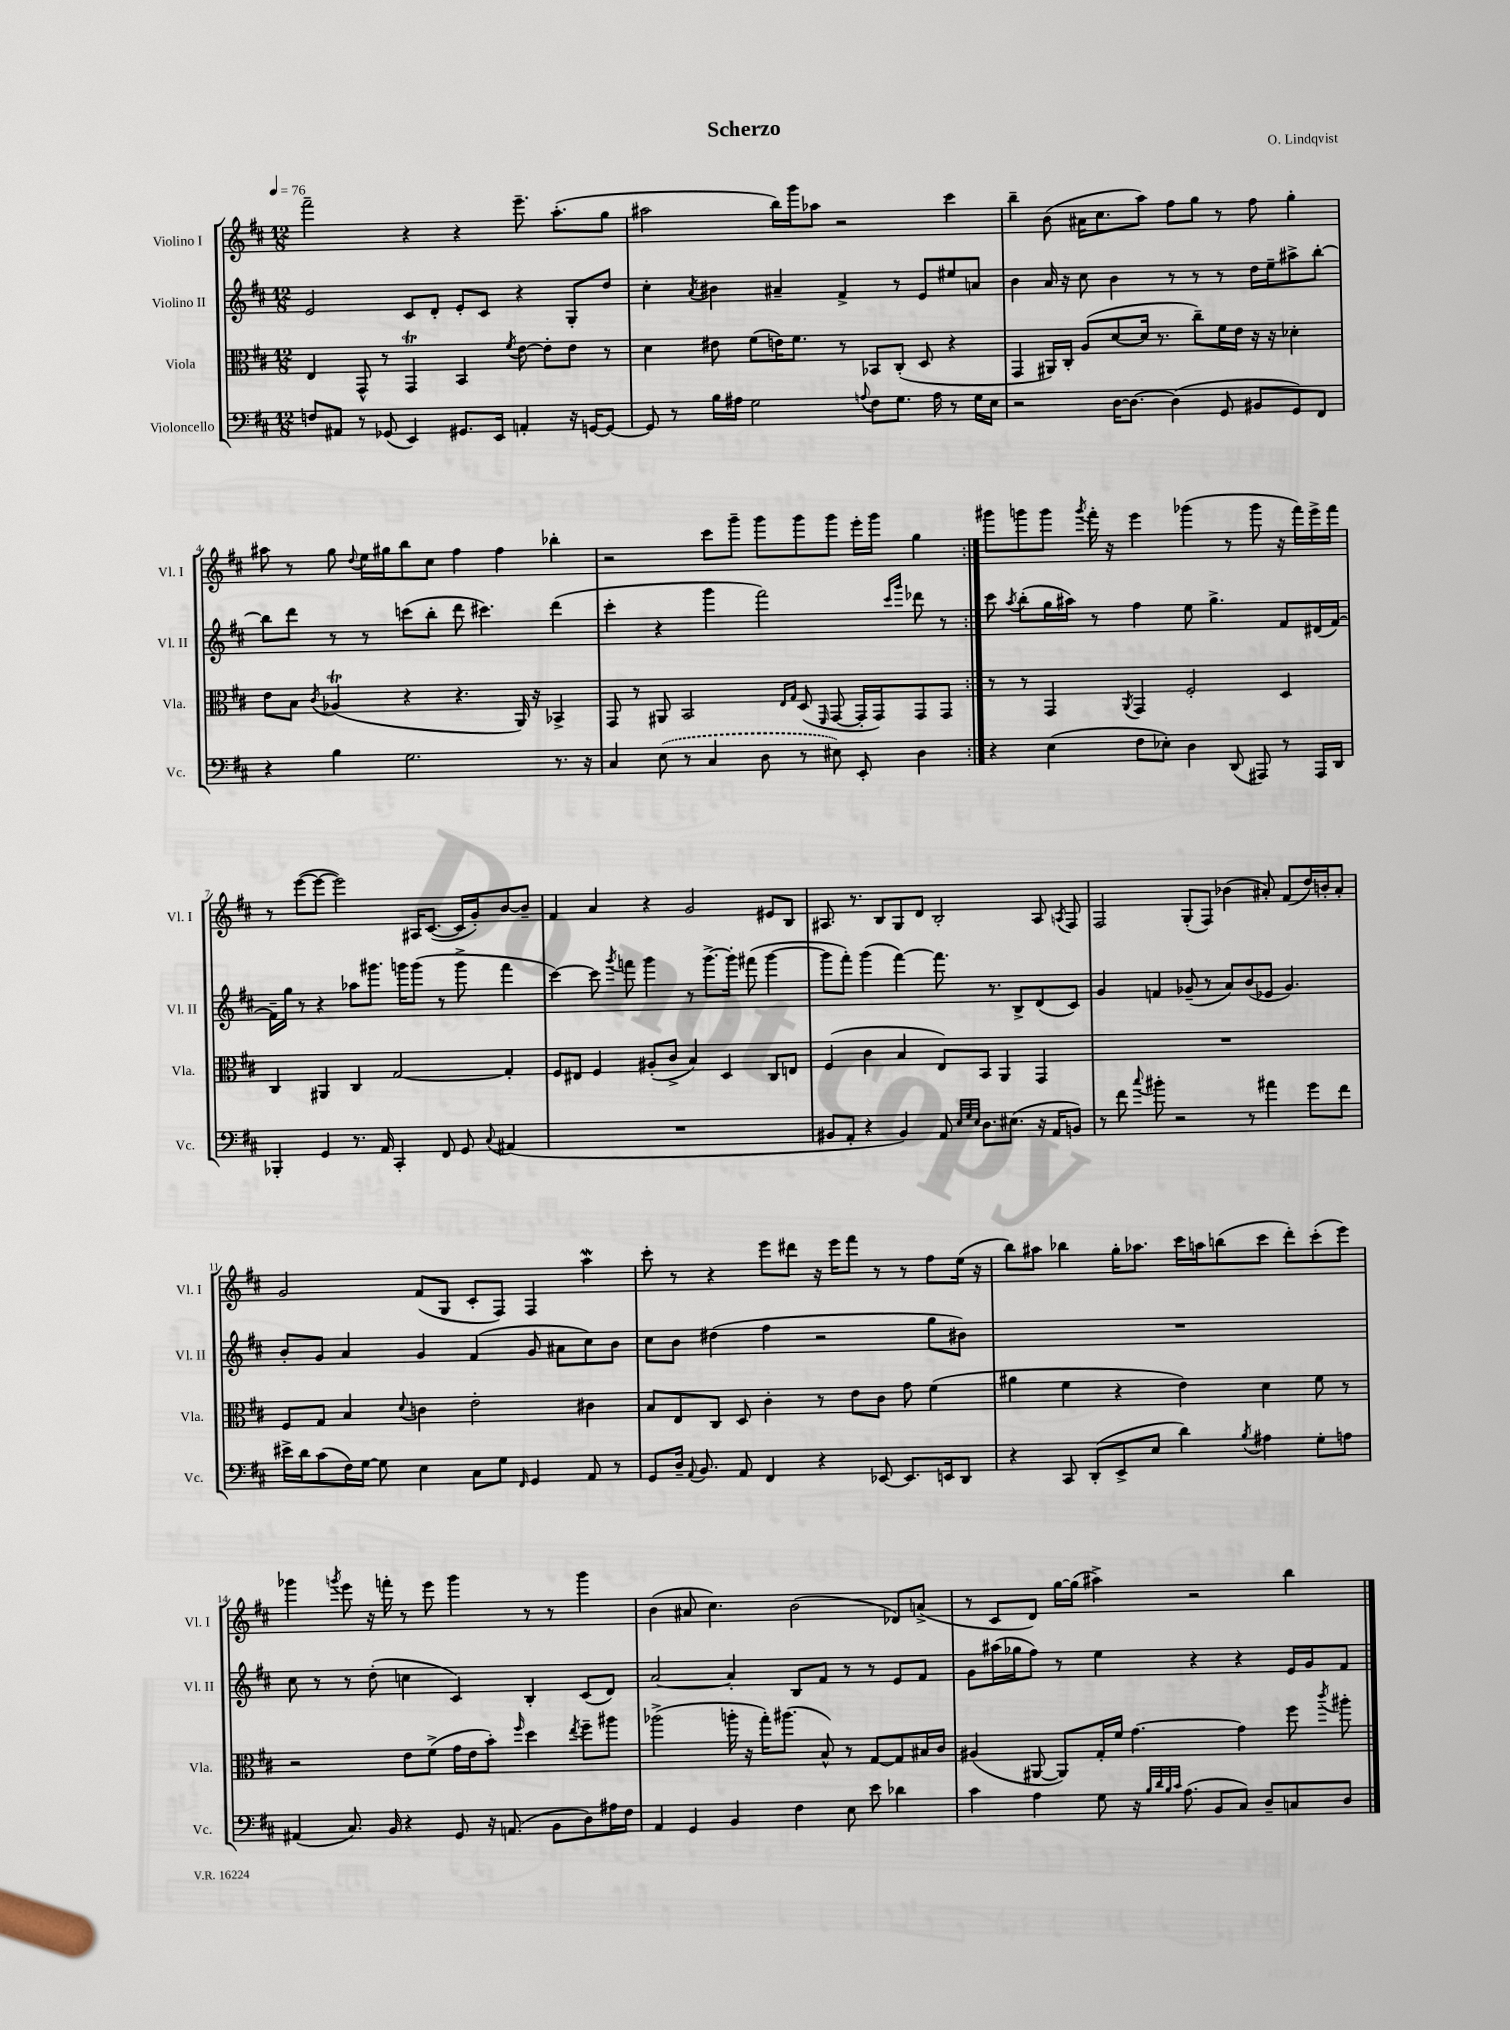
\header { title = "Scherzo" composer = "O. Lindqvist" }
<<
\new StaffGroup <<
\new Staff = "s0" \with { instrumentName = "Violino I" shortInstrumentName = "Vl. I" } {
    \clef treble \key d \major \numericTimeSignature \time 12/8 \tempo 4 = 76
    \autoBeamOff \repeat volta 2 { fis'''2-- r4 r4 e'''8.-- a''8.[-.( g''8] |
    ais''2 b''16[) g'''16 aes''8] r2 cis'''4 |
    b''4-- b'8( ais'16[ cis''8. a''8]) fis''8[ g''8] r8 fis''8 g''4-. |
    ais''8 r8 g''8 \appoggiatura { d''8 } e''16[ gis''16 b''8 cis''8] fis''4 fis''4 bes''4-. |
    r2 cis'''8[ g'''8]-- g'''8[ g'''8 g'''8] e'''16[-. g'''16] g''4 | }
    gis'''8[ g'''8 g'''8] \acciaccatura { g'''8 } fis'''16-. r16 e'''4 ges'''4( r8 ges'''8 r16 fis'''16[) e'''16-> fis'''16] |
    r8 e'''8[~( e'''8]~ e'''2) ais16[ cis'8.]~( cis'16[ g'16-.) b'8~ b'8]-- |
    fis'4 a'4 r4 g'2 eis'8[ b8] |
    ais8. r8. b8[ g8 d'8] b2-. ais8 \acciaccatura { a8 } fis8 |
    fis2 g8[-.( fis8]) bes'4( ais'8-.) fis'8[( d''16) b'16-. ais'8]-. |
    g'2 fis'8[( g8] cis'8[-. fis8]) fis4 a''4\mordent |
    cis'''8-. r8 r4 e'''8[ dis'''8] r16 e'''16[ fis'''8] r8 r8 fis''8[ e''16]( r16 |
    b''8[) ais''8] bes''4 g''16[-. aes''8.] cis'''16[ a''16 b''8( cis'''8] d'''8[-.) cis'''8-.( e'''8]) |
    ges'''4 \acciaccatura { g'''8 } e'''8 r16 f'''16-. r8 e'''8 g'''4 r8 r8 g'''4 |
    b'4( ais'8 cis''4.) b'2( des'8[) a'8]->( |
    r8 cis'8[ d'8]) g''16[~ g''16]( ais''4->) r2 b''4 \bar "|." |
}
\new Staff = "s1" \with { instrumentName = "Violino II" shortInstrumentName = "Vl. II" } {
    \clef treble \key d \major \numericTimeSignature \time 12/8
    \autoBeamOff \repeat volta 2 { e'2 cis'8[ d'8]-. e'8[-. cis'8] r4 g8[-. d''8] |
    cis''4-. \acciaccatura { a'8 } bis'4 ais'4-- fis'4-> r8 e'8[ eis''8 a'8] |
    b'4 a'16 r16 cis''8 b'4 r8 r8 r8 d''16[ e''16-- ais''8-> b''8]~-. |
    b''8[ d'''8] r8 r8 c'''8[( b''8]-. d'''8 cis'''4.) d'''4( |
    cis'''4-. r4 g'''4 fis'''2) \grace { cis'''16[ g'''16] } des'''8 r8 | }
    cis'''8 \acciaccatura { a''8 } b''8[-.( g''16 ais''16]) r8 fis''4 e''8 g''4.-> fis'8[ dis'16( fis'16]~) |
    fis'16[-- g''16] r8 r4 aes''8[ gis'''8.] g'''16[ g'''8]( r8 g'''8-> fis'''4 |
    cis'''4~) cis'''8 \acciaccatura { g'''8 } f'''8 g'''4 r8 g'''8.[~-> g'''16]-. fis'''8( g'''4~ |
    g'''8[ fis'''8]-.) g'''4( fis'''4~) fis'''8. r8. b8[-> d'8( cis'8]) |
    g'4 f'4 ges'8--( r8 a'8[) b'8( ees'8] ges'4.) |
    b'8[-. g'8] a'4 g'4 fis'4( g'8 ais'8[ cis''8) b'8] |
    cis''8[ b'8] dis''4( fis''4 r2 g''8[ bis'8]) |
    R1. |
    cis''8 r8 r8 d''8-.( c''4 cis'4) b4-. cis'8[( d'8]) |
    a'2~ a'4-. b8[ fis'8] r8 r8 e'8[ fis'8] |
    g'8[ ais''16( ges''16 fis''8]) r8 e''4 r4 r4 e'16[ g'16 fis'8] \bar "|." |
}
\new Staff = "s2" \with { instrumentName = "Viola" shortInstrumentName = "Vla." } {
    \clef alto \key d \major \numericTimeSignature \time 12/8
    \autoBeamOff \repeat volta 2 { e4 g,8-^ r8 g,4\trill b,4 \acciaccatura { fis'8 } e'8~ e'8[-. e'8] r8 |
    d'4 eis'8 fis'8[( e'16) fis'8.] r8 bes,8[ cis8]-.( d8 r4 |
    g,4 ais,16[) cis16]-. a8[( d'8~ d'16] r8. cis''8[--) fis'16 e'16] r16 r16 des'4-. |
    e'8[ b8] \acciaccatura { cis'8 } aes4\trill( r4 r4. a,16) r16 bes,4-> |
    g,8 r8 ais,8 b,2 \grace { e16[ g16] } d8( \grace { fis,16 } g,8~ g,16[-. g,16) g,8 g,8] | }
    r8 r8 g,4 \acciaccatura { a,8 } g,4 fis2-. d4 |
    cis4 ais,4 cis4 g2~ g4-. |
    fis8[ eis8] fis4 ais8[-.( cis'8]-> b4) d4 cis8[ e8] |
    fis4( cis'4 b4 e8[) b,8] a,4 g,4 |
    R1. |
    fis8[ g8] b4 \appoggiatura { d'8 } c'4 e'2-. cis'4 |
    b8[ e8 cis8] d8 cis'4-. r8 e'8[ cis'8] g'8 fis'4( |
    ais'4 fis'4 r4 e'4) d'4 fis'8 r8 |
    r2 e'8[ fis'8]->( g'16[ e'16 b'8]-.) \grace { fis''16 } d''4 \acciaccatura { e''8 } fis''8[-- ais''8] |
    aes''2->( a''16-. r16 g''16[-.) ais''8.]( b8-^) r8 g8[~ g8 bis16 cis'16] |
    ais4( ais,8~ ais,8[) g16-. fis'16] g'4.~ g'4 fis''8 \acciaccatura { cis'''8 } ais''8-. \bar "|." |
}
\new Staff = "s3" \with { instrumentName = "Violoncello" shortInstrumentName = "Vc." } {
    \clef bass \key d \major \numericTimeSignature \time 12/8
    \autoBeamOff \repeat volta 2 { f8[ ais,8] r8 ges,8( e,4) gis,8.[ e,16] a,4-. r16 g,16[~ g,8]~ |
    g,8 r8 b16[ ais16] g2 \appoggiatura { a8 } fis8[ g8.] a16 r8 g16[ e16] |
    r2 d16[~ d8.]~ d4( g,8 bis,8[ g,8) fis,8] |
    r4 b4 g2. r8. r16 |
    cis4 \once \slurDashed e8( r8 cis4 d8 r8 eis8) e,8-. d4 | }
    r4 e4( fis8[ ees8]-.) d4 d,8( ais,,8) r8 ais,,16[ d,16] |
    bes,,4-. g,4 r8. a,16 cis,4-. fis,8 g,8 \appoggiatura { cis8 } ais,4( |
    R1. |
    bis,8[ a,8]-. r4 bis,4) a,8 \grace { e32[ g32 e32] } d8.[ eis8.]( r16 a,16[ b,8]) |
    r8 fis'8 \appoggiatura { cis''8 } bis'8-. r2 r8 ais'4 g'8[ fis'8] |
    eis'16[-> d'16 cis'8( fis16) g16]~ g8 e4 cis8[ g8] \grace { fis,16 } g,4 a,8 r8 |
    g,8[ d16]-- \appoggiatura { a,8 } b,8. a,8 fis,4 r4 ees,8~ ees,8.[ e,16 d,8] |
    r4 cis,8 d,8[-.( e,8-> e8] d'4) \acciaccatura { b8 } ais4 g8[-. a8] |
    ais,4( cis8.) b,16 r4 g,8 r16 a,8.( b,8[ d8) ais16 fis16] |
    a,4 g,4 b,4 fis4 e8 e'8 des'4 |
    cis'4 a4 g8 r16 \grace { b32[ d'32 b32 cis'32] } a8.( b,8[ cis8]) d8[-- c8 d8] \bar "|." |
}
>>
>>
